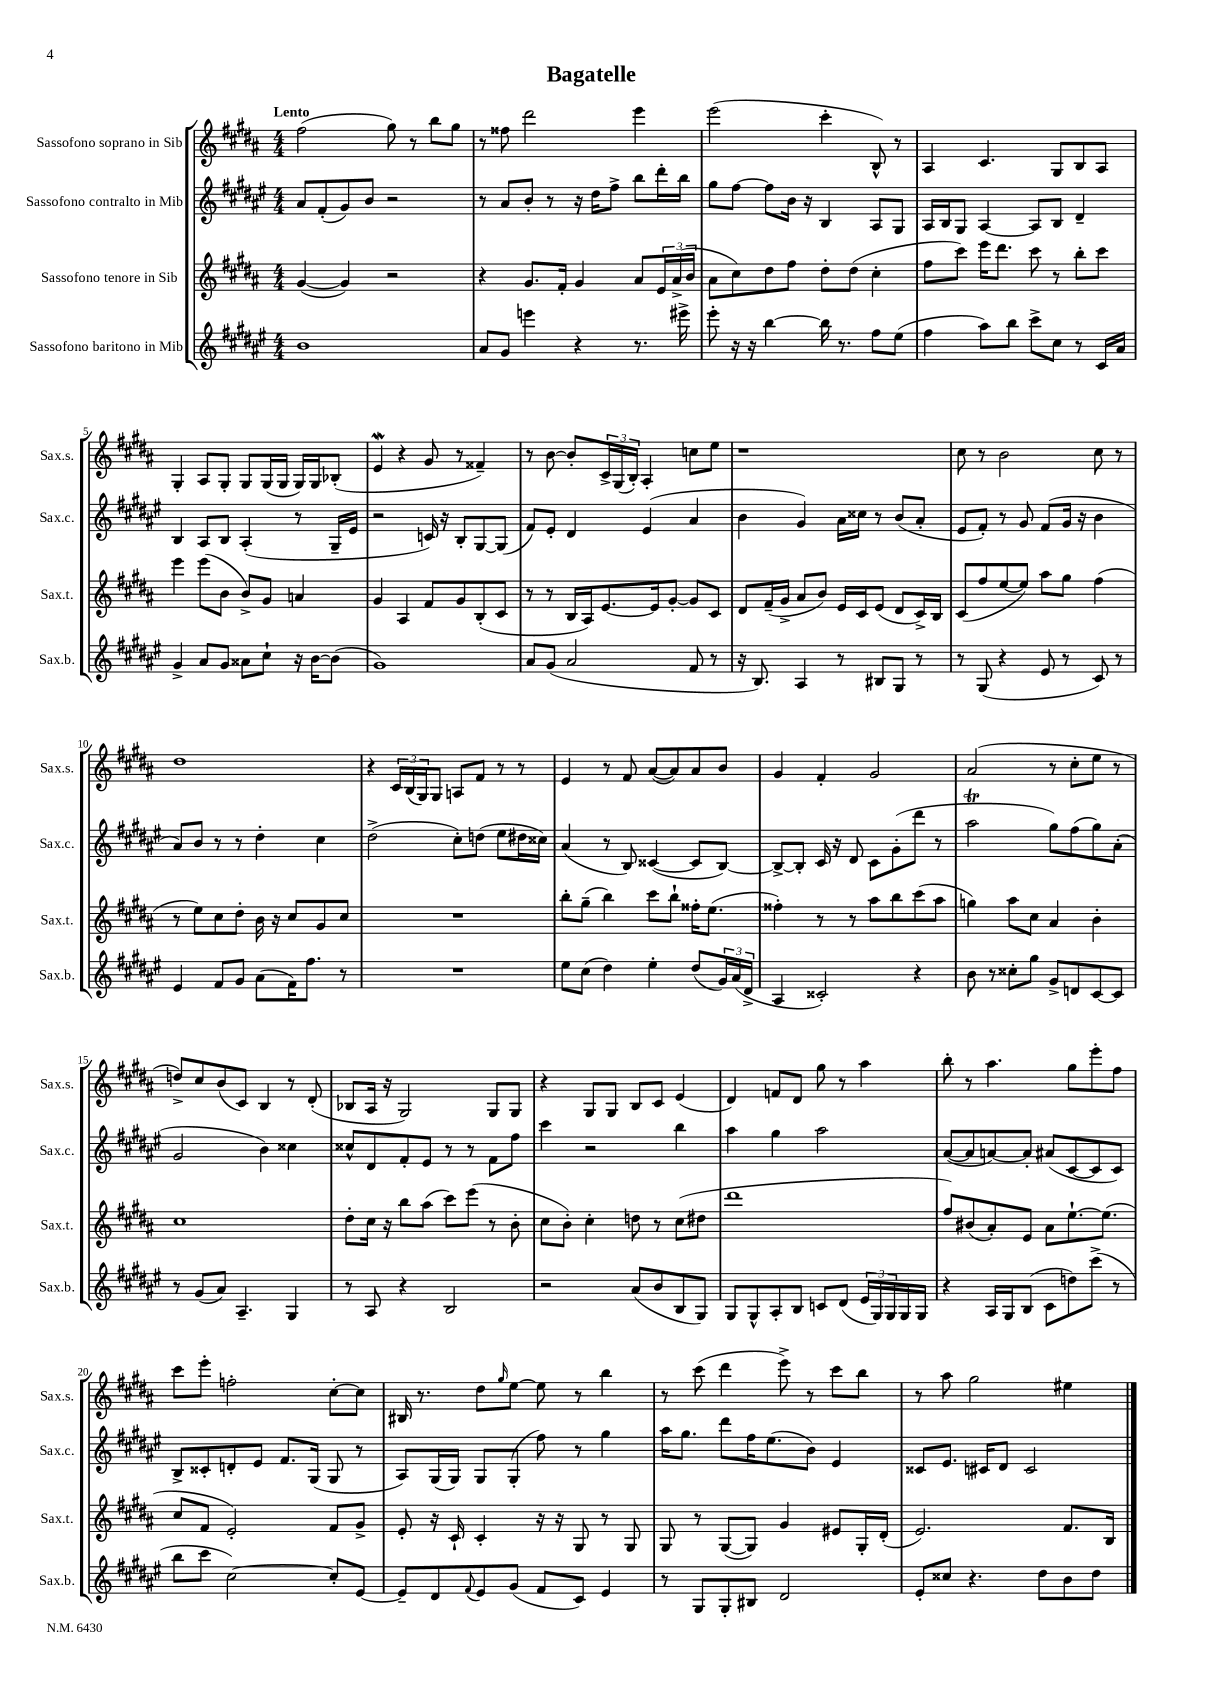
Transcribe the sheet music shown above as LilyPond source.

\header { title = "Bagatelle" }
<<
\new StaffGroup <<
\new Staff = "s0" \with { instrumentName = "Sassofono soprano in Sib" shortInstrumentName = "Sax.s." } {
    \clef treble \key b \major \numericTimeSignature \time 4/4 \tempo "Lento"
    fis''2( gis''8) r8 b''8 gis''8 |
    r8 fisis''8 dis'''2 e'''4 |
    e'''2( cis'''4-. b8-^) r8 |
    ais4 cis'4. gis8 b8 ais8 |
    gis4-. ais8 gis8-. gis8 gis16( gis16 gis16) gis16 bes8-.( |
    e'4\mordent r4 gis'8 r8 fisis'4--) |
    r8 b'8~ b'8-. \tuplet 3/2 { cis'16-> gis16( b16-.) } ais4-. c''8 e''8 |
    r1 |
    cis''8 r8 b'2 cis''8 r8 |
    dis''1 |
    r4 \tuplet 3/2 { cis'16 b16( gis16) } gis8 a8 fis'8 r8 r8 |
    e'4 r8 fis'8 ais'8~( ais'8) ais'8 b'8 |
    gis'4 fis'4-. gis'2 |
    ais'2( r8 cis''8-. e''8 r8 |
    d''8->) cis''8 b'8( cis'8) b4 r8 dis'8-.( |
    bes8 ais16 r16 gis2) gis8 gis8 |
    r4 gis8 gis8 b8 cis'8 e'4( |
    dis'4) f'8 dis'8 gis''8 r8 ais''4 |
    b''8-. r8 ais''4. gis''8 e'''8-. fis''8 |
    cis'''8 e'''8-. f''2-. cis''8~-. cis''8 |
    bis16 r8. dis''8 \grace { gis''16 } e''8~ e''8 r8 b''4 |
    r8 cis'''8( dis'''4 e'''8->) r8 cis'''8 b''8 |
    r8 ais''8 gis''2 eis''4 \bar "|." |
}
\new Staff = "s1" \with { instrumentName = "Sassofono contralto in Mib" shortInstrumentName = "Sax.c." } {
    \clef treble \key fis \major \numericTimeSignature \time 4/4
    ais'8 fis'8-.( gis'8) b'8 r2 |
    r8 ais'8 b'8-. r8 r16 dis''16 fis''8-> b''8 dis'''16-. b''16 |
    gis''8 fis''8~ fis''8 b'16 r16 b4 ais8 gis8 |
    ais16 b16 gis8 ais4~ ais8 b8 dis'4-- |
    b4 ais8 b8 ais4-.( r8 gis16-- eis'16 |
    r2 c'16) r16 b8-. gis8~ gis8( |
    fis'8) eis'8-. dis'4 eis'4( ais'4 |
    b'4 gis'4) ais'16 cisis''16 r8 b'8( ais'8-. |
    eis'8 fis'8-.) r8 gis'8 fis'8( gis'16 r16 b'4 |
    ais'8) b'8 r8 r8 dis''4-. cis''4 |
    dis''2->( cis''8-.) d''8( eis''8 dis''16 cisis''16) |
    ais'4( r8 b8) cisis'4~( cisis'8 b8~) |
    b8~-> b8-. cis'16 r16 dis'8 cis'8 gis'8-.( dis'''8 r8 |
    ais''2\trill gis''8) fis''8( gis''8) ais'8-.( |
    gis'2 b'4) cisis''4 |
    cisis''8-^ dis'8 fis'8-. eis'8 r8 r8 fis'8 fis''8 |
    cis'''4 r2 b''4 |
    ais''4 gis''4 ais''2 |
    ais'8~( ais'8 a'8~) a'8-. ais'8( cis'8~ cis'8 cis'8) |
    b8-> cisis'8-. d'8-. eis'8 fis'8. gis16( gis8 r8 |
    ais8) gis16( gis16) gis8 gis8-.( fis''8) r8 gis''4 |
    ais''16 gis''8. dis'''8 fis''16 eis''8.( b'8) eis'4 |
    cisis'8 eis'8. cis'16 dis'8 cis'2 \bar "|." |
}
\new Staff = "s2" \with { instrumentName = "Sassofono tenore in Sib" shortInstrumentName = "Sax.t." } {
    \clef treble \key b \major \numericTimeSignature \time 4/4
    gis'4~( gis'4) r2 |
    r4 gis'8. fis'16-. gis'4 ais'8 \tuplet 3/2 { e'16 ais'16->( b'16 } |
    ais'8 cis''8) dis''8 fis''8 dis''8-. dis''8( cis''4-. |
    fis''8 cis'''8) e'''16 dis'''8. cis'''8 r8 b''8-. cis'''8 |
    e'''4 e'''8( b'8 b'8->) gis'8 a'4 |
    gis'4 ais4 fis'8 gis'8 b8-.( cis'8 |
    r8 r8 b16 ais16) e'8.~ e'16 gis'8~-. gis'8 cis'8 |
    dis'8 fis'16--( gis'16-> ais'8 b'8) e'16 cis'16 e'8( dis'8 cis'16->) b16 |
    cis'8( fis''8 e''8~ e''8) ais''8 gis''8 fis''4( |
    r8 e''8) cis''8 dis''8-. b'16 r16 cis''8 gis'8 cis''8 |
    R1 |
    b''8-. gis''8--( b''4) cis'''8 b''8-! fisis''16-. e''8.( |
    fisis''4-.) r8 r8 ais''8 b''8 cis'''8( ais''8 |
    g''4) ais''8 cis''8 ais'4 b'4-. |
    cis''1 |
    dis''8-. cis''16 r16 b''8 ais''8( cis'''8) e'''8( r8 b'8-. |
    cis''8 b'8-.) cis''4-. d''8 r8 cis''8( dis''8 |
    dis'''1 |
    fis''8) bis'8( ais'8-.) e'8 ais'8 e''8.~-! e''8.( |
    cis''8 fis'8 e'2-.) fis'8 gis'8-> |
    e'8-. r16 cis'16-! cis'4-. r16 r16 gis8 r8 gis8 |
    gis8 r8 gis8~( gis8) gis'4 eis'8 gis16-. dis'16-.( |
    e'2.) fis'8. b16 \bar "|." |
}
\new Staff = "s3" \with { instrumentName = "Sassofono baritono in Mib" shortInstrumentName = "Sax.b." } {
    \clef treble \key fis \major \numericTimeSignature \time 4/4
    b'1 |
    ais'8 gis'8 e'''4 r4 r8. eis'''16-> |
    eis'''8-. r16 r16 b''4~ b''16 r8. fis''8 eis''8( |
    fis''4 ais''8) b''8 cis'''8-> cis''8 r8 cis'16 ais'16 |
    gis'4-> ais'8 gis'8 aisis'8 cis''8-! r16 b'16~ b'8( |
    gis'1) |
    ais'8 gis'8( ais'2 fis'8 r8 |
    r16 b8.) ais4 r8 bis8 gis8 r8 |
    r8 gis8( r4 eis'8 r8 cis'8) r8 |
    eis'4 fis'8 gis'8 ais'8( fis'16) fis''8. r8 |
    R1 |
    eis''8 cis''8( dis''4) eis''4-. dis''8( \tuplet 3/2 { gis'16) ais'16( dis'16-> } |
    ais4 cisis'2-.) r4 |
    b'8 r8 cisis''8-. gis''8 gis'8-> d'8 cis'8~ cis'8 |
    r8 gis'8( ais'8) ais4.-- gis4 |
    r8 ais8 r4 b2 |
    r2 ais'8( b'8 b8 gis8) |
    gis8 gis8-^ ais8-. b8 c'8 dis'8( \tuplet 3/2 { eis'16 gis16) gis16 } gis16 gis16 |
    r4 ais16 gis16 b8( cis'8 d''8) cis'''8->( r8 |
    b''8 cis'''8 cis''2~) cis''8-. eis'8~ |
    eis'8-- dis'8 \appoggiatura { fis'8 } eis'8 gis'8( fis'8 cis'8) eis'4 |
    r8 gis8 gis8-. bis8 dis'2 |
    eis'8-. cisis''8 r4. dis''8 b'8 dis''8 \bar "|." |
}
>>
>>
